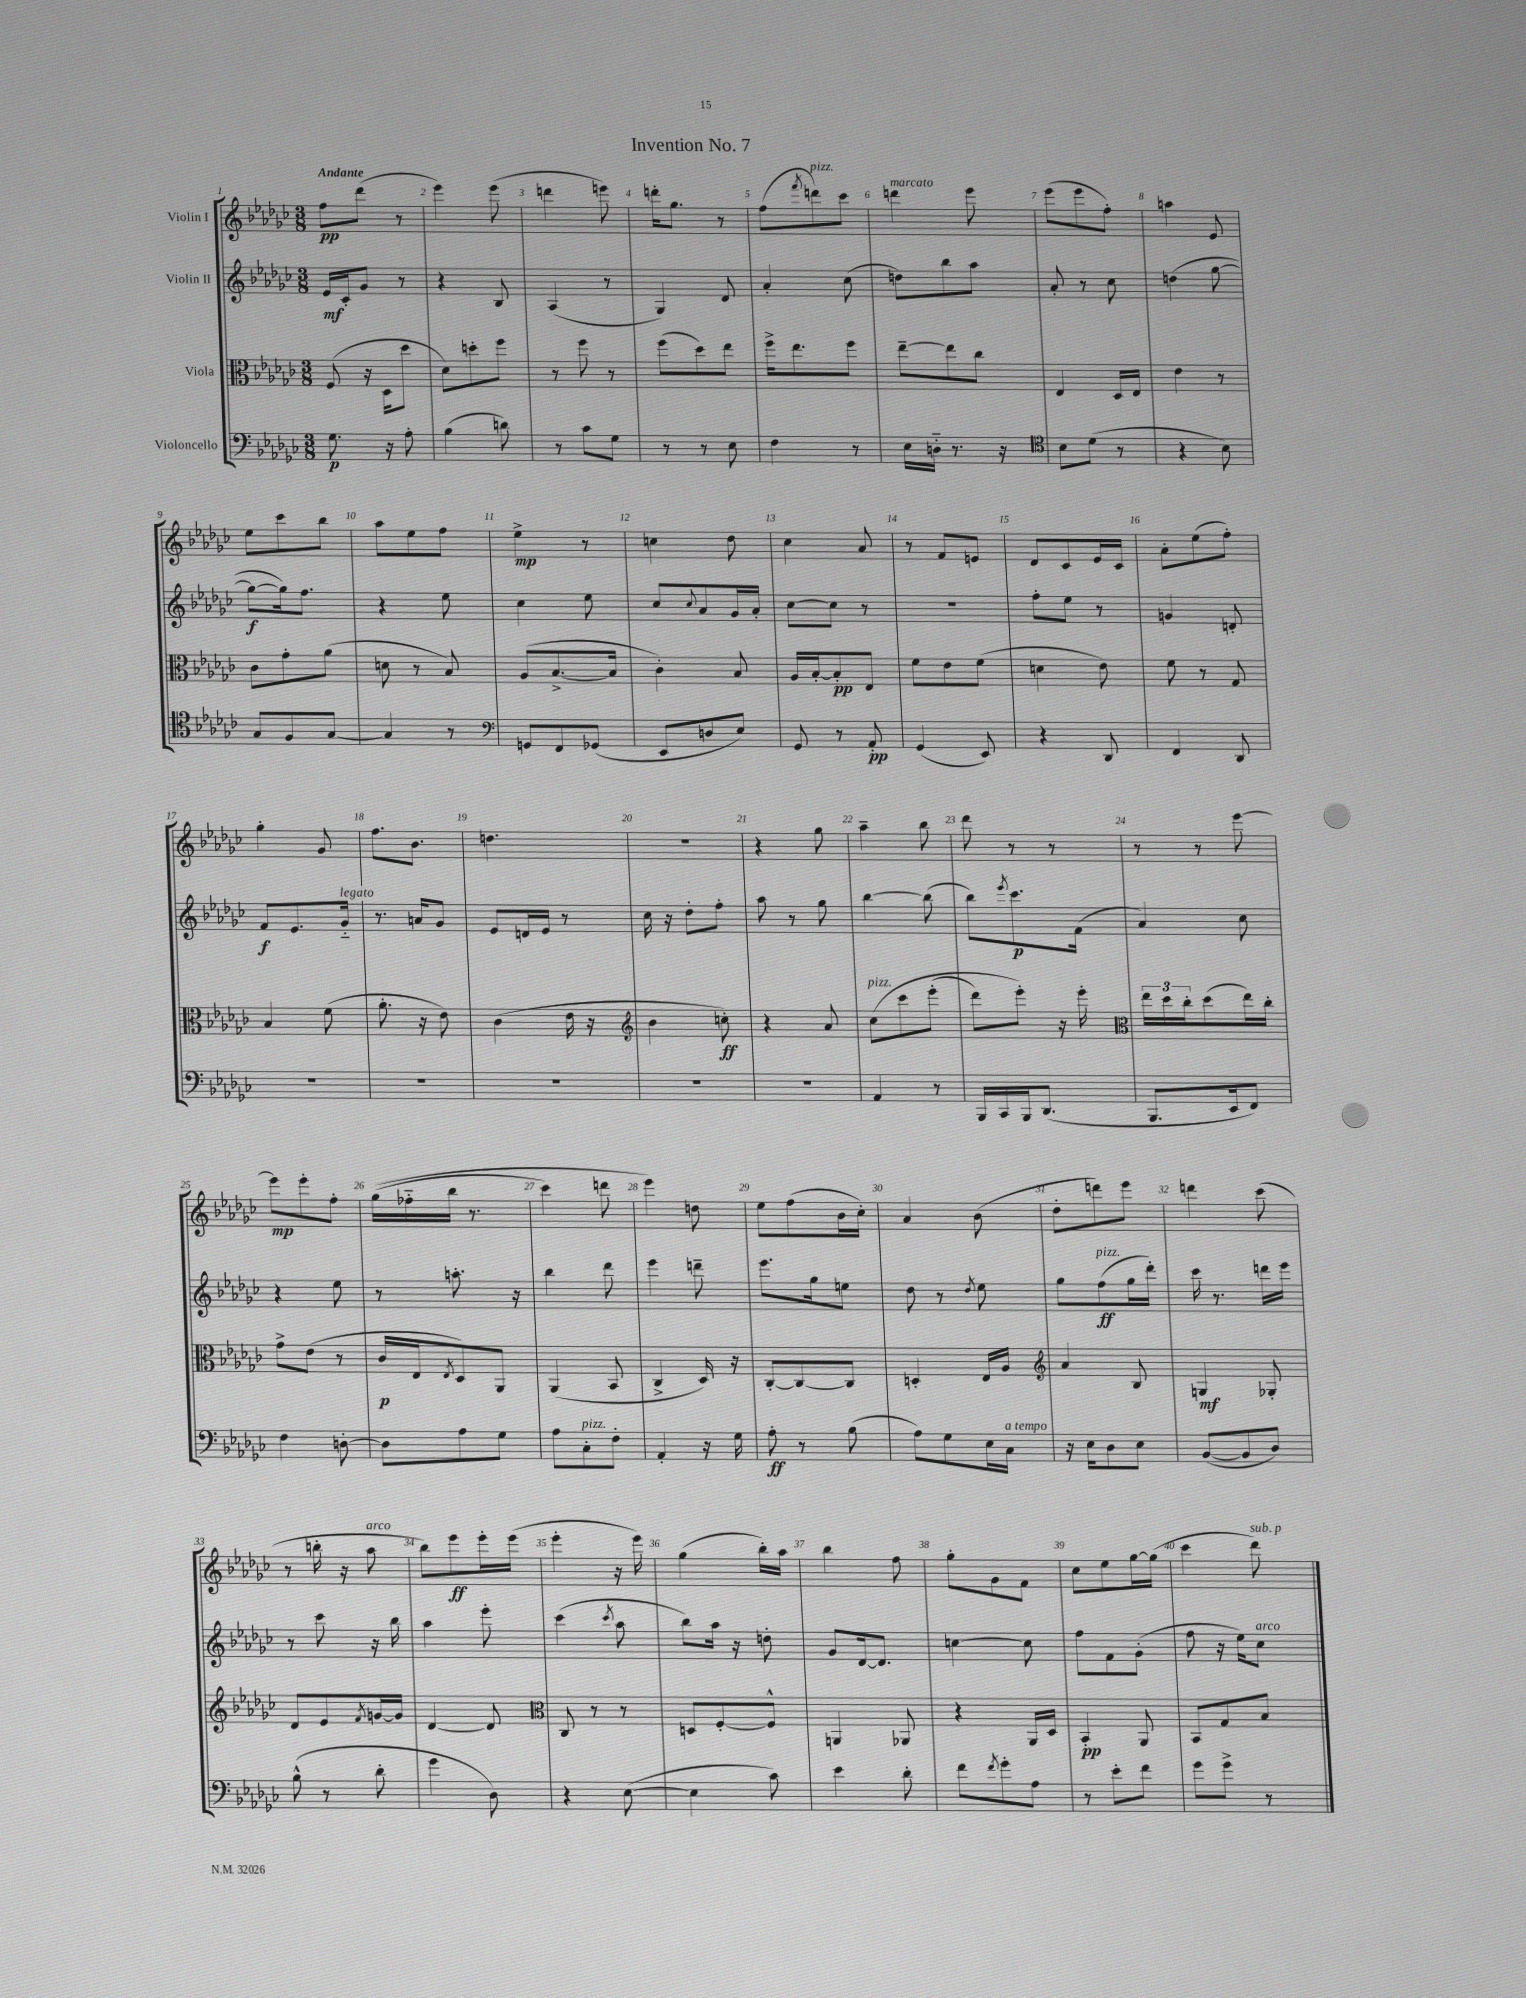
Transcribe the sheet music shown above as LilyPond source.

\header { title = "Invention No. 7" }
<<
\new StaffGroup <<
\new Staff = "s0" \with { instrumentName = "Violin I" } {
    \clef treble \key ges \major \numericTimeSignature \time 3/8 \tempo "Andante"
    f''8\pp des'''8( r8 |
    ees'''4) ees'''8( |
    d'''4 e'''8) |
    d'''16-. ges''8. r8 |
    f''8( \acciaccatura { f'''8 } d'''8^\markup { \italic "pizz." }) ces'''8 |
    d'''4^\markup { \italic "marcato" } ees'''8 |
    ees'''8( ees'''8 f''8-.) |
    a''4 ees'8 |
    ees''8 ces'''8 bes''8 |
    aes''8 ees''8 f''8 |
    ees''4->\mp r8 |
    c''4 des''8 |
    ces''4 aes'8 |
    r8 f'8 e'8 |
    des'8 ces'8 ees'16 ces'16 |
    aes'8-. ees''8( f''8-.) |
    ges''4-. ges'8 |
    f''8. bes'8. |
    d''4. |
    R4. |
    r4 ges''8 |
    aes''4-- bes''8 |
    des'''8 r8 r8 |
    r8 r8 ees'''8~ |
    ees'''8\mp ees'''8-. f''8-. |
    ges''16(\( fes''16-_ bes''16 r8. |
    ces'''4) d'''8 |
    ees'''4\) d''8 |
    ees''8 f''8( bes'16 ces''16-.) |
    aes'4 bes'8( |
    des''8-. d'''8) ees'''8 |
    d'''4 ces'''8( |
    r8 b''16-. r16 aes''8^\markup { \italic "arco" } |
    bes''8) ees'''8\ff ees'''16-. ees'''16( |
    ees'''4-. r16 ees'''16) |
    ges''4( bes''16-.) aes''16 |
    bes''4 f''8 |
    ges''8-. ges'8 f'8 |
    ces''8 ees''8 ges''16~ ges''16( |
    ces'''4 des'''8^\markup { \italic "sub. p" }) \bar "|." |
}
\new Staff = "s1" \with { instrumentName = "Violin II" } {
    \clef treble \key ges \major \numericTimeSignature \time 3/8
    ees'16\mf ces'16-. ges'8 r8 |
    r4 bes8 |
    aes4( r8 |
    ges4) des'8 |
    aes'4-. ces''8( |
    d''8) bes''8 aes''8 |
    aes'8-. r8 ces''8 |
    d''4( ges''8~ |
    ges''8~\f ges''16) f''8. |
    r4 ees''8 |
    ces''4 ees''8 |
    ces''8 \appoggiatura { ces''8 } aes'8 ges'16 aes'16-. |
    ces''8~ ces''8 r8 |
    R4. |
    f''8-. ees''8 r8 |
    g'4 d'8-. |
    f'8\f ees'8. ges'16-_^\markup { \italic "legato" } |
    r8. a'16 ges'8 |
    ees'8 d'16 ees'16 r8 |
    ces''16 r16 des''8-. f''8-. |
    aes''8 r8 ges''8 |
    bes''4~ bes''8( |
    bes''8) \acciaccatura { ees'''8 } ces'''8.\p f'16( |
    aes'4) ces''8 |
    r4 ees''8 |
    r8 a''8.-. r16 |
    bes''4 des'''8 |
    ees'''4 d'''8-- |
    ees'''8. ges''16 e''8 |
    des''8 r8 \acciaccatura { des''8 } ees''8 |
    ges''8 f''8\ff^\markup { \italic "pizz." }( ges''16 des'''16-.) |
    ces'''16 r8. d'''16 ees'''16 |
    r8 ces'''8 r16 bes''16 |
    aes''4 ees'''8-. |
    ces'''4( \acciaccatura { ces'''8 } aes''8 |
    bes''8) aes''16 r16 d''8-. |
    ges'8 des'16~ des'8. |
    c''4~ c''8 |
    f''8 f'8 ges'8-.( |
    f''8 r16 ees''16) ces''8^\markup { \italic "arco" } \bar "|." |
}
\new Staff = "s2" \with { instrumentName = "Viola" } {
    \clef alto \key ges \major \numericTimeSignature \time 3/8
    f8( r16 des16 des''8 |
    des'8) d''8-. f''8 |
    r8 f''8 r8 |
    f''8( des''8) ees''8 |
    f''16-> ees''8. f''8 |
    ees''8~-- ees''8 ces''8 |
    ees4 des16 ees16 |
    ees'4 r8 |
    ces'8 ges'8-. aes'8( |
    d'8 r8 bes8) |
    aes8( bes8.~-> bes16 |
    ces'4-.) bes8 |
    aes16 bes16~-. bes8-.\pp ees8 |
    f'8 ees'8 f'8( |
    d'4 ees'8) |
    f'8 r8 ges8 |
    bes4 f'8( |
    aes'8.-. r16 ees'8) |
    ces'4( ees'16 r16 |
    \clef treble bes'4 c''8-.\ff) |
    r4 aes'8 |
    ces''8^\markup { \italic "pizz." }\( ces'''8 ees'''8-.( |
    des'''8) ees'''8-.\) r16 ees'''16-. |
    \clef alto \tuplet 3/2 { ees''16 des''16 ces''16-. } des''8( ees''16) ces''16-. |
    ges'8-> ees'8( r8 |
    ces'16\p ees16 \acciaccatura { ees8 } des8) aes,8 |
    aes,4( bes,8 |
    ces4-> des16) r16 |
    ces8~-. ces8~ ces8 |
    d4-. ees16 aes16 |
    \clef treble aes'4 bes8 |
    g4\mf ges8-. |
    des'8 ees'8 \acciaccatura { f'8 } g'16~ g'16 |
    des'4~ des'8 |
    \clef alto ces8 r8 r8 |
    d8 f8~-. f8-^ |
    a,4 aes,8 |
    r4 aes,16 des16 |
    bes,4-.\pp aes,8 |
    bes,8 ges8 bes8 \bar "|." |
}
\new Staff = "s3" \with { instrumentName = "Violoncello" } {
    \clef bass \key ges \major \numericTimeSignature \time 3/8
    ges8.\p r16 aes8-. |
    bes4( d'8) |
    r8 ces'8 ges8 |
    r8 r8 ees8 |
    f4 r8 |
    ees16 d16-_ r8. r16 |
    \clef tenor bes8 des'8( r8 |
    r4 bes8) |
    ges8 f8 ges8~ |
    ges4 r8 |
    \clef bass g,8 f,8 ges,8( |
    ees,8 d8 ees8) |
    ges,8 r8 aes,8-.\pp |
    ges,4( ees,8) |
    r4 des,8 |
    f,4 des,8 |
    R4. |
    R4. |
    R4. |
    R4. |
    R4. |
    aes,4 r8 |
    bes,,16 ces,16 bes,,16 des,8.( |
    bes,,8. ees,16 f,8) |
    f4 d8~-. |
    d8 aes8 ges8 |
    aes8 ces8-.^\markup { \italic "pizz." } f8-. |
    aes,4-. r16 ges16 |
    aes8-.\ff r8 bes8( |
    aes8) ges8 ees16 ces16^\markup { \italic "a tempo" } |
    r16 ees16 des8 ees8 |
    bes,8~( bes,8 des8) |
    bes8-^( r8 des'8-. |
    ges'4 des8) |
    r4 ees8~( |
    ees4 ces'8) |
    ees'4 des'8-. |
    f'8 \acciaccatura { f'8 } ges'8-. aes8 |
    r8 ees'8-. f'8 |
    ges'8 ges'8-> r8 \bar "|." |
}
>>
>>
\layout { \context { \Score \override BarNumber.break-visibility = ##(#f #t #t) barNumberVisibility = #all-bar-numbers-visible } }
